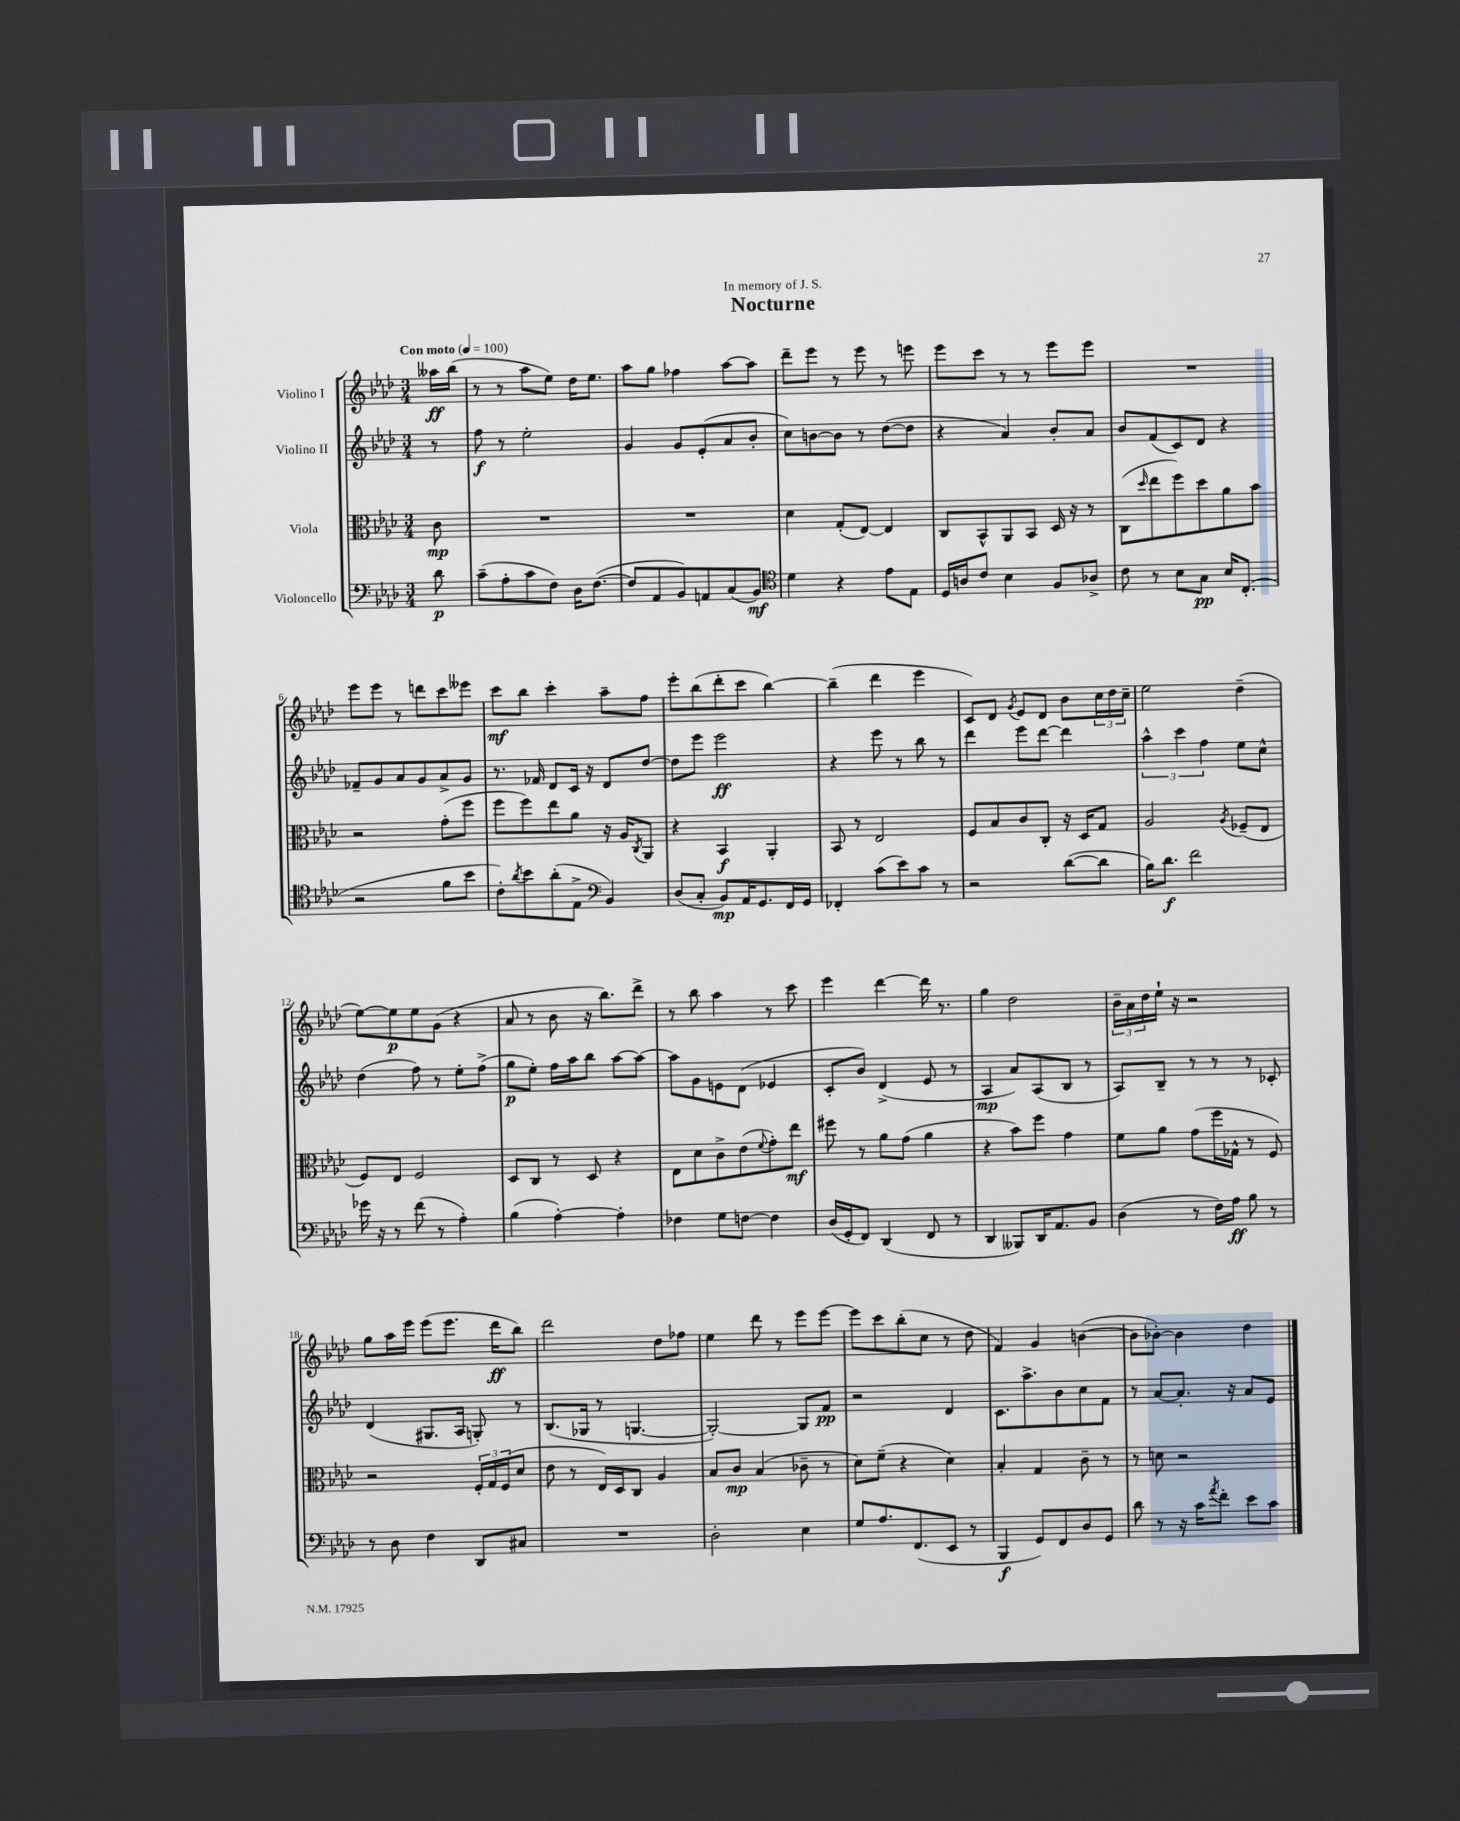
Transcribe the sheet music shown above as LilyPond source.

\header { title = "Nocturne" dedication = "In memory of J. S." }
<<
\new StaffGroup <<
\new Staff = "s0" \with { instrumentName = "Violino I" } {
    \clef treble \key aes \major \numericTimeSignature \time 3/4 \partial 8 \tempo "Con moto" 4 = 100
    aeses''16\ff bes''16( |
    r8 r8 aes''8 ees''8) des''16 ees''8. |
    aes''8 g''8 fes''4 aes''8~ aes''8 |
    des'''8-- ees'''8 r8 ees'''8 r8 e'''8 |
    ees'''8 c'''8 r8 r8 ees'''8 ees'''8 |
    R2. |
    ees'''8 ees'''8 r8 d'''8 c'''8 eeses'''8 |
    c'''8\mf bes''8 c'''4-. aes''8-- f''8 |
    ees'''8-. bes''8( des'''8-. c'''8 bes''4~) |
    bes''4--( des'''4 ees'''4 |
    c'8) des'8 \acciaccatura { g'8 } ees'8 des'8 bes'8 \tuplet 3/2 { c''16 des''16 c''16-- } |
    ees''2 des''4--( |
    ees''8~) ees''8\p ees''8 g'8( r4 |
    aes'8 r8 bes'8 r16 bes''8.) des'''8-> |
    r8 bes''8 aes''4 r8 c'''8 |
    ees'''4 des'''4~ des'''16 r8. |
    g''4 des''2 |
    \tuplet 3/2 { bes'16-- aes'16 des''16 } ees''16-! r16 r2 |
    g''8 aes''16 ees'''16 ees'''8( ees'''8. des'''16\ff bes''8) |
    des'''2 des''8 fes''8 |
    ees''4 des'''8 r8 ees'''8 ees'''8~ |
    ees'''8 c'''8 bes''8-.( c''8 r8 des''8 |
    f'4) g'4 b'4~( |
    b'8 bes'8~-.) bes'4 des''4 \bar "|." |
}
\new Staff = "s1" \with { instrumentName = "Violino II" } {
    \clef treble \key aes \major \numericTimeSignature \time 3/4 \partial 8
    r8 |
    f''8\f r8 ees''2-. |
    g'4 g'8 ees'8-.( aes'8 bes'8-. |
    c''8) b'8~ b'8 r8 des''8~( des''8 |
    r4 aes'4) bes'8-. aes'8 |
    bes'8 f'8( c'8) des'8 r4 |
    fes'8-- g'8 aes'8 g'8 aes'8-> g'8 |
    r8. fes'16 des'8 c'16 r16 des'8 des''8~ |
    des''8 ees'''8 ees'''2\ff |
    r4 ees'''8 r8 bes''8 r8 |
    des'''4 ees'''8 des'''8~ des'''4 |
    \tuplet 3/2 { aes''4-^ c'''4 f''4 } ees''8 c''8-^ |
    des''4( f''8) r8 ees''8-. f''8->( |
    g''8\p ees''8-.) f''16 aes''16 bes''8 aes''8~ aes''8~ |
    aes''8 g'8 e'8 des'8( ees'4 |
    c'8-. bes'8) des'4->( ees'8 r8 |
    aes4\mp aes'8) aes8( bes8 r8 |
    aes8) bes8-- r8 r8 r8 ces'8-. |
    des'4( gis8. aes16 g8-.) r8 |
    bes8.( ges16 r8 g4.~ |
    g2~-.) g8 f'8\pp |
    r2 des'4 |
    c'8. aes''8.-> bes'8 c''8 f'8 |
    r8 aes'8~ aes'8.-. r16 aes'8 ees'8 \bar "|." |
}
\new Staff = "s2" \with { instrumentName = "Viola" } {
    \clef alto \key aes \major \numericTimeSignature \time 3/4 \partial 8
    c'8\mp |
    R2. |
    R2. |
    des'4 g8-.( ees8~) ees4 |
    c8 bes,8-^ aes,8 bes,8 des16 r16 r8 |
    c8( \grace { des''16 } ees''8 f''8) des''8 aes'8 bes'8 |
    r2 g'8-.( f''8 |
    f''8 f''8) ees''8 aes'8 r16 aes16 \acciaccatura { c8 } aes,8 |
    r4 bes,4\f aes,4-. |
    bes,8 r8 ees2 |
    f8 bes8 c'8 c8-. r16 des16 g8 |
    aes2 \acciaccatura { aes8 } fes8--( ees8 |
    f8) ees8 f2 |
    des8 c8 r8 des8 r4 |
    ees8 des'8 c'8-> ees'8( \appoggiatura { f'8 } g'8-.) ees''8\mf |
    fis''8 r8 aes'8 g'8( aes'4 |
    r4 bes'8) f''8 g'4 |
    f'8 aes'8 g'8( f''16 ges16-^ r8 f8) |
    r2 \tuplet 3/2 { f16-. g16 f16( } des'8 |
    ees'8 r8 ees16) des16 c8 aes4 |
    bes8 c'8\mp bes4( ces'8-- r8 |
    des'8) f'8--( r4 des'4) |
    bes4-. g4 c'8-- r8 |
    r8 d'8 r2 \bar "|." |
}
\new Staff = "s3" \with { instrumentName = "Violoncello" } {
    \clef bass \key aes \major \numericTimeSignature \time 3/4 \partial 8
    des'8\p |
    c'8--( aes8-. c'8 f8) des16 f8.~( |
    f8 aes,8 bes,8) a,8 c8( bes,8\mf) |
    \clef tenor des'4 r4 ees'8 ees8 |
    des16 a16 c'8 bes4 f8 aes8-> |
    c'8 r8 bes8 g8\pp bes16 c8.-.( |
    r2 f'8 bes'8 |
    c'8-.) \acciaccatura { aes'8 } bes'8 aes'8-.( ees8-> \clef bass bes,4) |
    des8( c8-. bes,8\mp) aes,16 g,8. f,16 g,16 |
    fes,4-. c'8( ees'8) c'8 r8 |
    r2 des'8~( des'8 |
    bes16) des'8.\f f'2 |
    ges'16 r16 r8 f'8( r8 aes4-.) |
    bes4( aes4~-.) aes4-. |
    fes4 g8 f8~ f4 |
    des16( g,16-. f,8) des,4( f,8 r8 |
    des,4 beses,,8) des,16 aes,8. bes,8 |
    des4( r8 f16) aes16\ff bes8 r8 |
    r8 des8 f4 des,8 cis8 |
    R2. |
    des2-. ees4 |
    g8 aes8. f,8.( ees,8 r8 |
    bes,,4\f g,8) f,8 des8 g,8 |
    des'8 r8 r16 c'16 \acciaccatura { aes'8 } f'8-. ees'8 c'8 \bar "|." |
}
>>
>>
